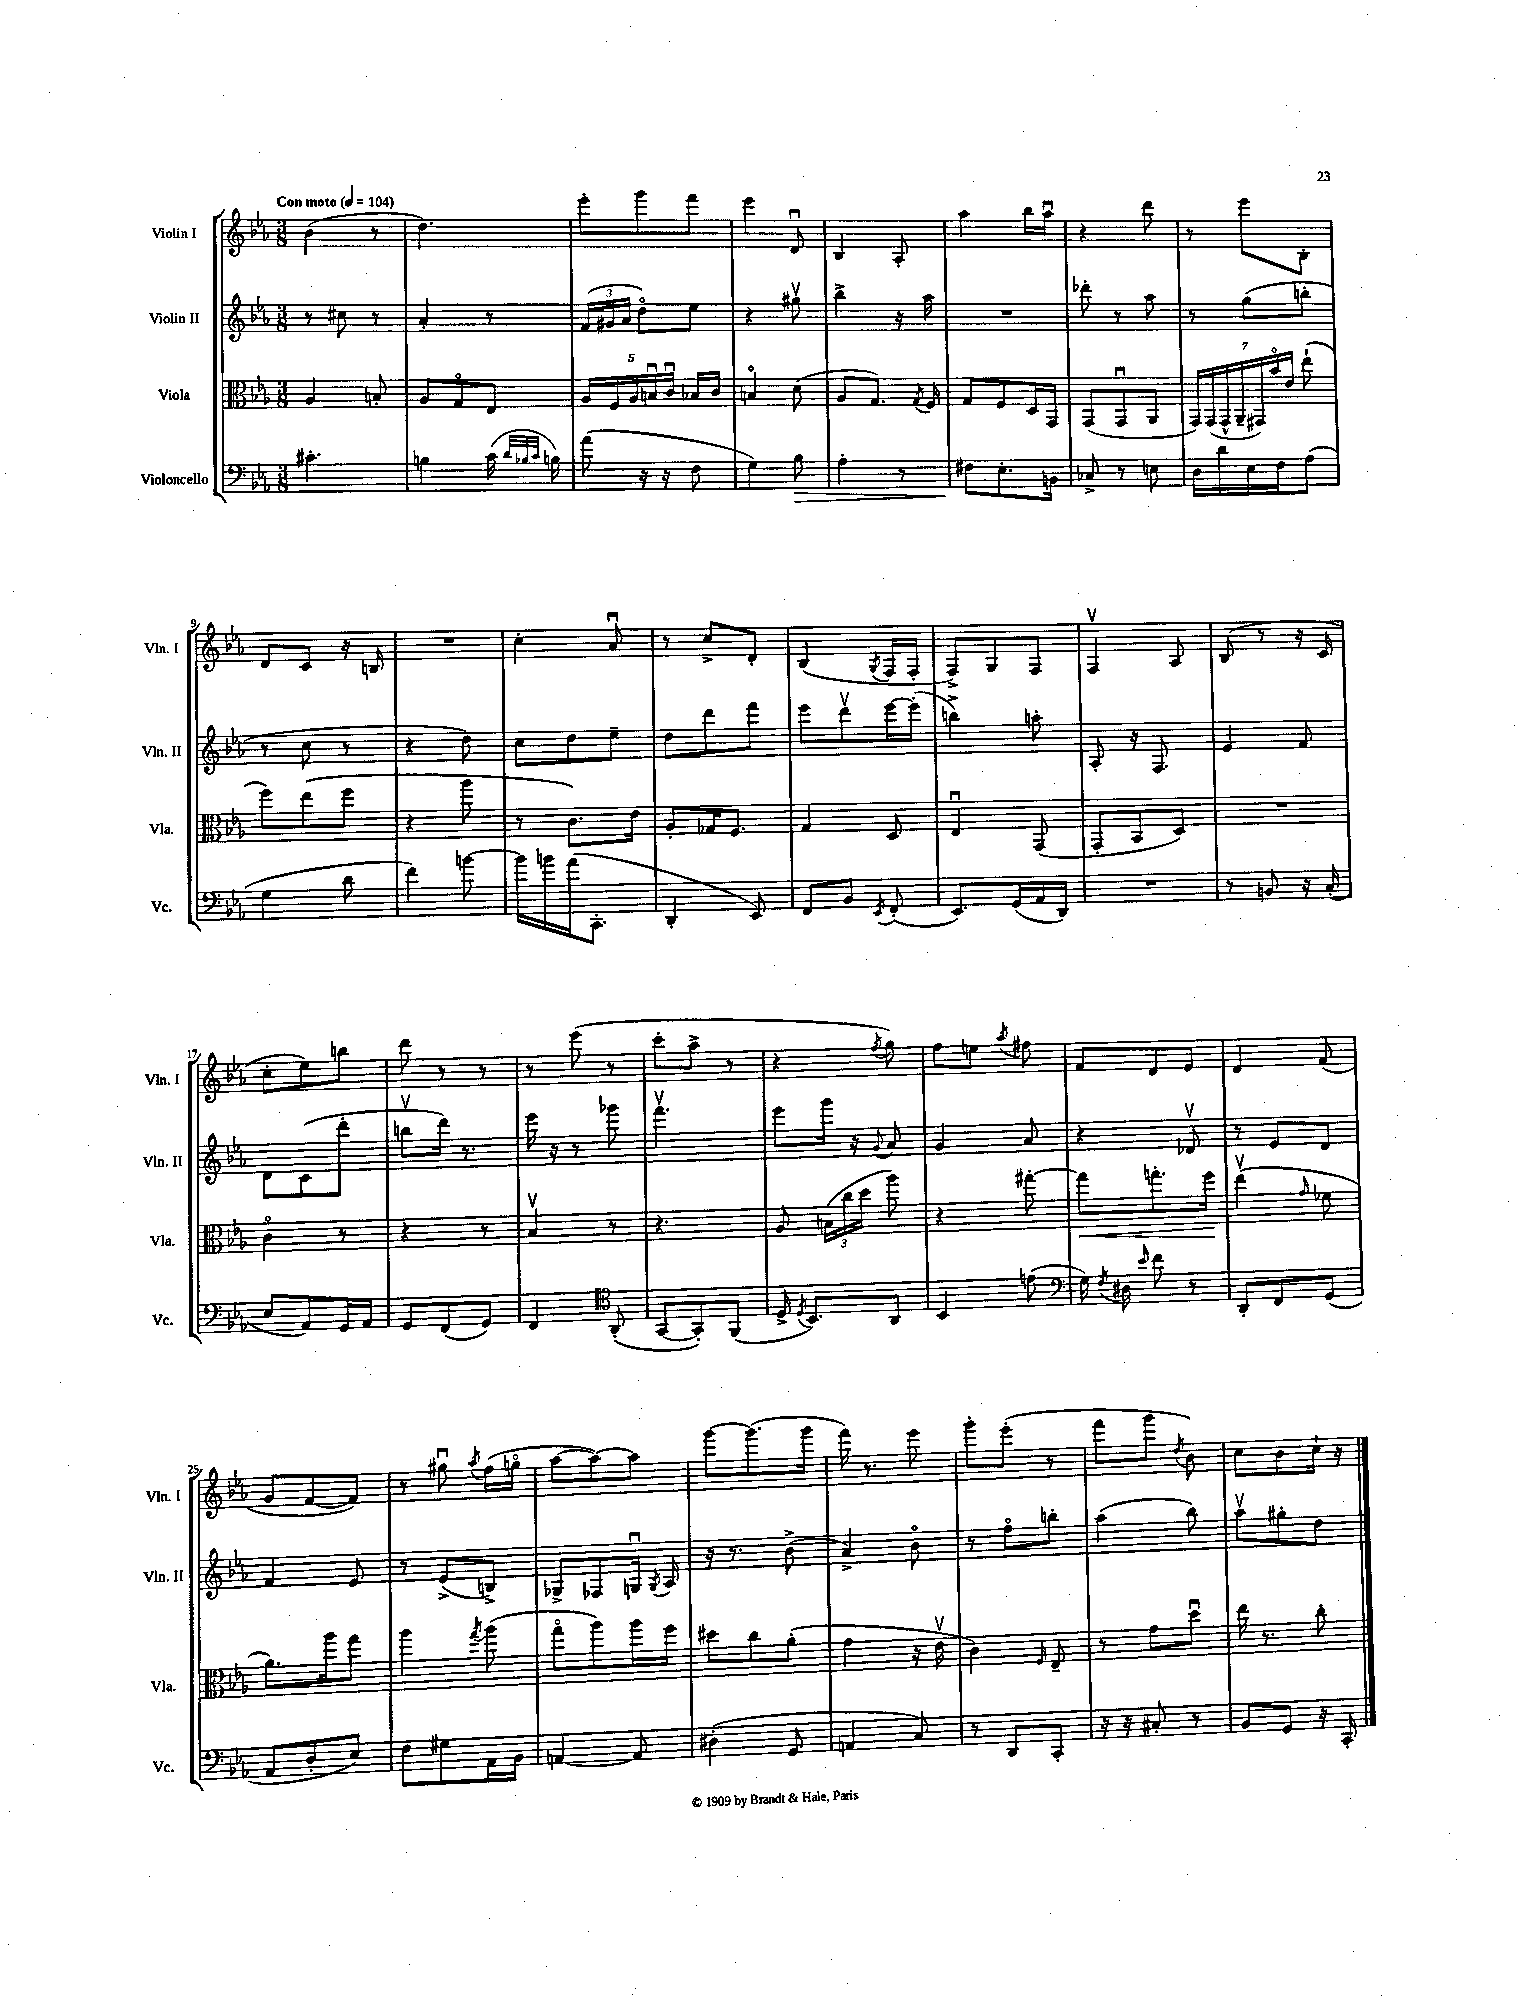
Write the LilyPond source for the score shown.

<<
\new StaffGroup <<
\new Staff = "s0" \with { instrumentName = "Violin I" shortInstrumentName = "Vln. I" } {
    \clef treble \key ees \major \numericTimeSignature \time 3/8 \tempo "Con moto" 4 = 104
    \autoBeamOff bes'4( r8 |
    d''4.) |
    ees'''8[-. g'''8 f'''8] |
    ees'''4 d'8\downbow |
    bes4 aes8-. |
    aes''4 bes''16[ aes''16]\downbow |
    r4 d'''8 |
    r8 ees'''8[ bes8]-. |
    d'8[ c'8] r16 b16 |
    R4. |
    c''4-. aes'8\downbow |
    r8 c''8[-> d'8]-. |
    bes4( \acciaccatura { g8 } f16[ f16]-. |
    f8[->) g8 f8] |
    f4\upbow aes8 |
    bes8( r8 r16 c'16 |
    c''8[-. ees''8) b''8] |
    d'''8 r8 r8 |
    r8 ees'''8( r8 |
    c'''8[-. aes''8]-> r8 |
    r4 \acciaccatura { f''8 } g''8) |
    f''8[ e''8] \acciaccatura { aes''8 } fis''8 |
    f'8[ d'8 ees'8] |
    d'4 f'8( |
    g'8[ f'8~ f'8]) |
    r8 gis''8\downbow \acciaccatura { aes''8 } f''16[( g''16]\flageolet |
    aes''8[~ aes''8~) aes''8] |
    g'''8[~ g'''8.( g'''16] |
    f'''16) r8. ees'''8 |
    g'''8[-. ees'''8]-.( r8 |
    f'''8[ g'''8] \acciaccatura { d''8 } bes'8) |
    c''8[ bes'8 c''16]-! r16 \bar "|." |
}
\new Staff = "s1" \with { instrumentName = "Violin II" shortInstrumentName = "Vln. II" } {
    \clef treble \key ees \major \numericTimeSignature \time 3/8
    \autoBeamOff r8 cis''8 r8 |
    aes'4-. r8 |
    \tuplet 3/2 { f'16[( gis'16 aes'16] } d''8[\flageolet) ees''8] |
    r4 gis''8\upbow |
    bes''4-> r16 aes''16 |
    R4. |
    des'''8-. r8 aes''8 |
    r8 g''8[( b''8]-. |
    r8 c''8 r8 |
    r4 d''8) |
    c''8[ d''8 ees''8]-- |
    d''8[ d'''8 f'''8] |
    ees'''8[ d'''8\upbow ees'''16~ ees'''16]-.( |
    b''4->) a''8-. |
    aes8-. r16 f8. |
    ees'4 f'8 |
    d'8[ c'8( d'''8]-. |
    b''8[\upbow d'''16]) r8. |
    ees'''16 r16 r8 ges'''8 |
    f'''4.\upbow |
    ees'''8[ g'''16] r16 \appoggiatura { g'8 } aes'8 |
    g'4 aes'8 |
    r4 des'8\upbow |
    r8 ees'8[ d'8] |
    f'4 ees'8 |
    r8 ees'8[->( b8]->) |
    ges8[-> fes8 g16]\downbow \acciaccatura { g8 } aes16 |
    r16 r8. bes'8->( |
    aes'4->) bes'8\flageolet |
    r8 f''8[\flageolet b''8]-. |
    aes''4( bes''8) |
    aes''8[\upbow gis''8-. d''8] \bar "|." |
}
\new Staff = "s2" \with { instrumentName = "Viola" shortInstrumentName = "Vla." } {
    \clef alto \key ees \major \numericTimeSignature \time 3/8
    \autoBeamOff aes4 b8-. |
    aes8[ g8\flageolet ees8] |
    \tuplet 5/4 { aes16[ f16 aes16 b16\downbow c'16]\downbow } bes16[ c'16] |
    b4\flageolet d'8( |
    aes8[ g8.]) \acciaccatura { g8 } f16 |
    g8[ f8 d16 g,16] |
    g,8[( g,8\downbow aes,8] |
    \tuplet 7/4 { g,16[) g,16( g,16-^ aes,16-- gis,16) bes'16\flageolet ees'16] } ees''8-!( |
    f''8[) ees''8( f''8] |
    r4 aes''8 |
    r8 c'8.[) ees'16] |
    aes8[-. ges16 f8.] |
    g4 d8 |
    ees4\downbow g,8( |
    g,8[-. bes,8 d8]) |
    R4. |
    c'4\flageolet r8 |
    r4 r8 |
    bes4\upbow r8 |
    r4. |
    aes8 \tuplet 3/2 { b16[( c''16 d''16] } aes''8) |
    r4 gis''8~-. |
    gis''8[\< g''8.-. f''16]\! |
    ees''4\upbow( \grace { g'16 } fes'8 |
    aes'8.[) aes''16 g''8] |
    aes''4 \acciaccatura { g''8 } aes''8( |
    g''8[\flageolet aes''8) aes''16 f''16] |
    dis''8[ c''8 aes'8]-.( |
    g'4 r16 ees'16\upbow |
    c'4) \grace { f16 } ees8-- |
    r8 g'8[ d''8]\downbow |
    ees''16 r8. c''8-. \bar "|." |
}
\new Staff = "s3" \with { instrumentName = "Violoncello" shortInstrumentName = "Vc." } {
    \clef bass \key ees \major \numericTimeSignature \time 3/8
    \autoBeamOff cis'4.-. |
    b4 c'16( \grace { d'32[ bes32 c'32] } b16) |
    aes'8( r16 r16 f8 |
    g4) bes8\> |
    aes4-. r8 |
    fis8[\! ees8.-. b,16] |
    ces8-> r8 e8 |
    d16[ d'16 ees16 f16 aes8]( |
    g4 d'8 |
    f'4) b'8~ |
    b'16[ b'16 aes'16( c,8.]-. |
    d,4-. ees,8) |
    f,8[ bes,8] \acciaccatura { ees,8 } f,8-.( |
    ees,8.[) g,16( aes,16 d,16]) |
    R4. |
    r8 b,8 r16 c16-.( |
    ees8[ aes,8) g,16 aes,16] |
    g,8[ f,8( g,8]) |
    f,4 \clef tenor aes,8-.( |
    g,8[~ g,8-.) f,8]( |
    d16-> \acciaccatura { d8 } bes,8.[) aes,8] |
    bes,4 e'8( |
    \clef bass g16) \acciaccatura { f8 } dis16 \grace { ees'16 } f'8 r8 |
    d,8[-. f,8 g,8]( |
    aes,8[ d8-. ees8]) |
    f8[ gis8 aes,16 bes,16] |
    a,4~ a,8 |
    dis4-.( g,8 |
    a,4 c8) |
    r8 d,8[ c,8]-. |
    r16 r16 cis8-. r8 |
    bes,8[ g,8] r16 c,16-. \bar "|." |
}
>>
>>
